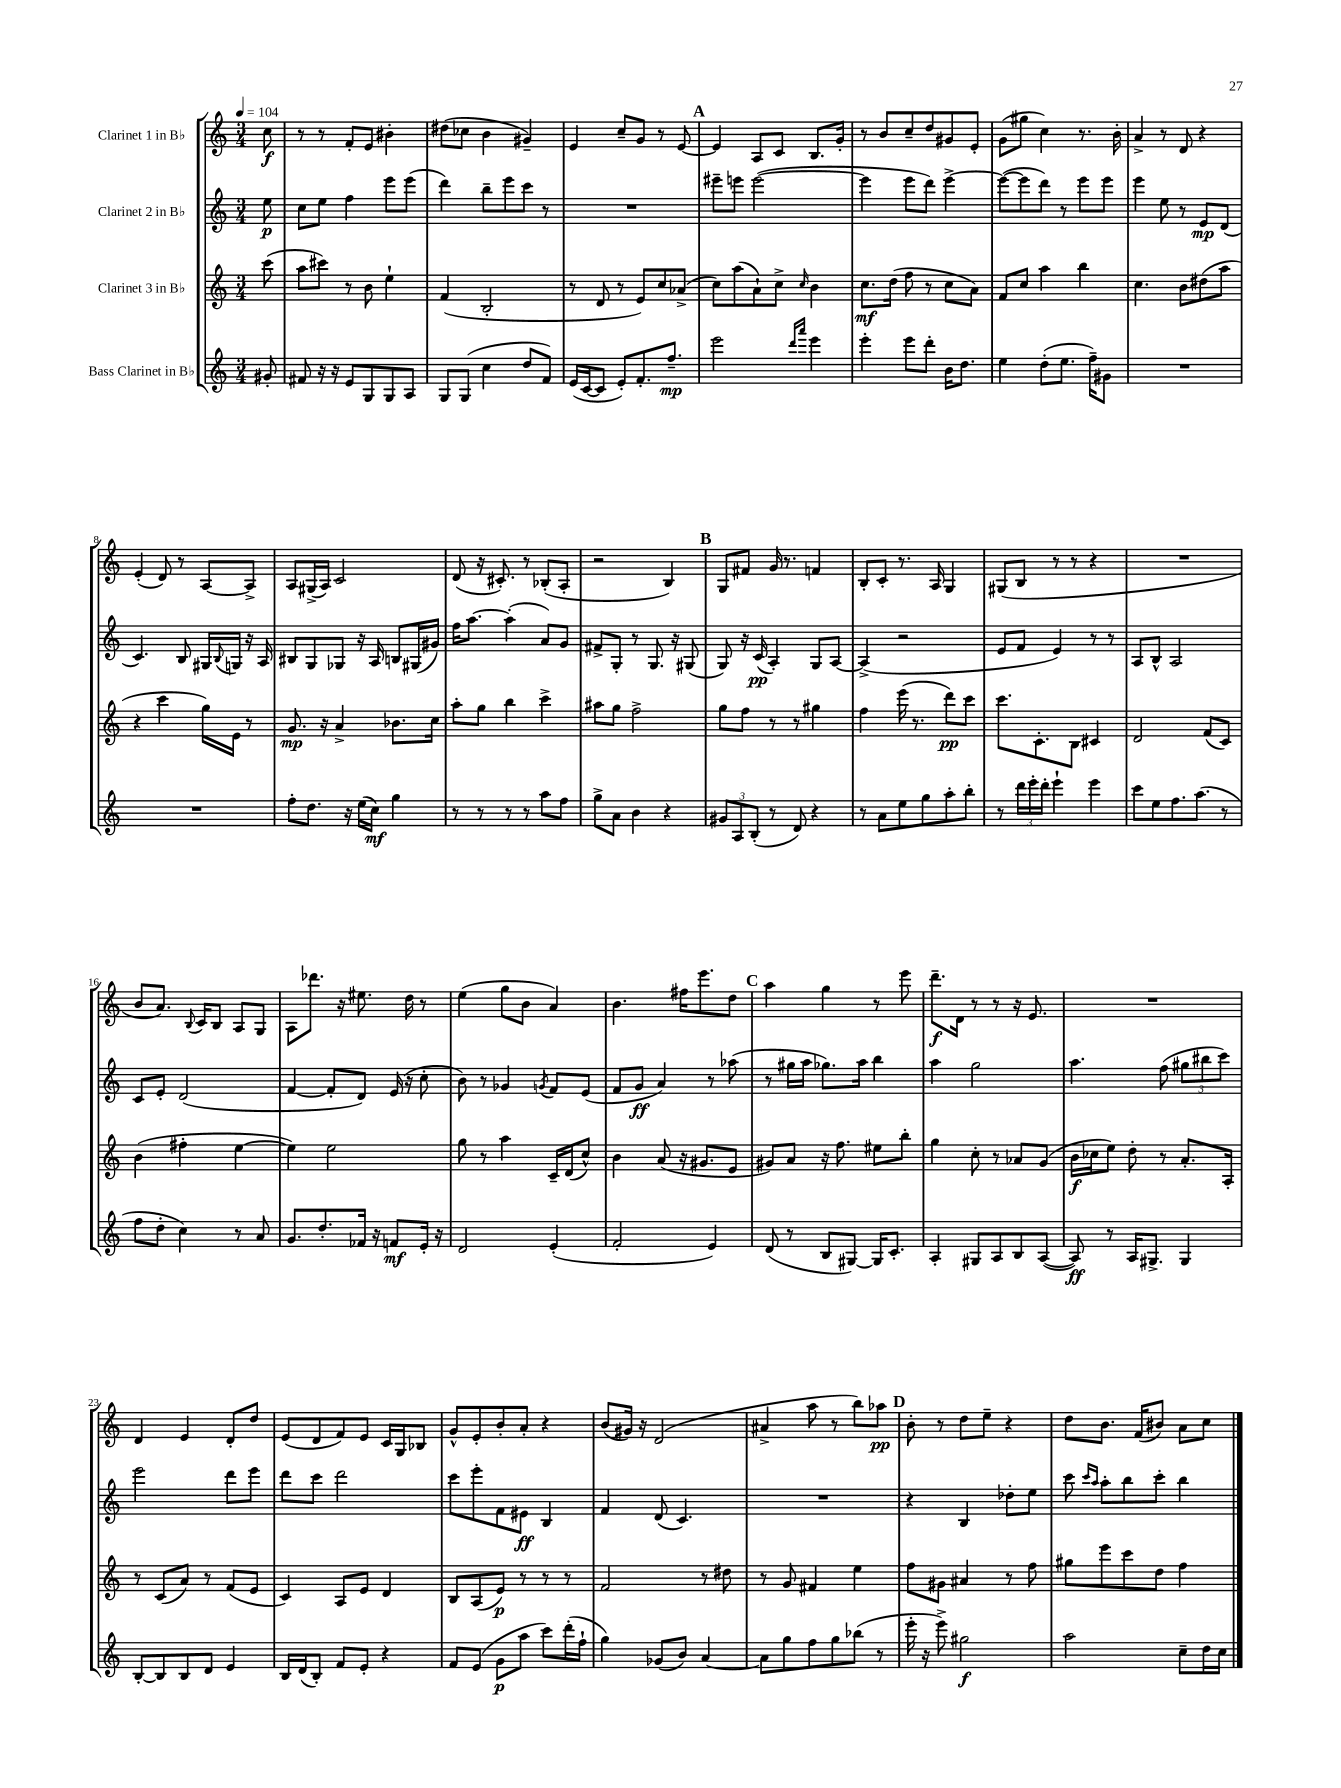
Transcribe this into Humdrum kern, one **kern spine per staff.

**kern	**dynam	**kern	**dynam	**kern	**dynam	**kern	**dynam
*part4	*part4	*part3	*part3	*part2	*part2	*part1	*part1
*staff4	*staff4	*staff3	*staff3	*staff2	*staff2	*staff1	*staff1
*I"Bass Clarinet in B♭	*	*I"Clarinet 3 in B♭	*	*I"Clarinet 2 in B♭	*	*I"Clarinet 1 in B♭	*
*clefG2	*	*clefG2	*	*clefG2	*	*clefG2	*
*k[]	*	*k[]	*	*k[]	*	*k[]	*
*M3/4	*	*M3/4	*	*M3/4	*	*M3/4	*
*MM104	*	*MM104	*	*MM104	*	*MM104	*
=	=	=	=	=	=	=	=
8g#X'/	.	(8ccc\	.	8ee\	p	8cc\	f
=1	=1	=1	=1	=1	=1	=1	=1
8f#X/	.	8aa\L	.	8cc\L	.	8r	.
16r	.	8ccc#X\J)	.	8ee\J	.	8r	.
16r	.	.	.	.	.	.	.
8e/L	.	8r	.	4ff\	.	8f'/L	.
8G/	.	8b\	.	.	.	8e/J	.
8G/	.	4ee`\	.	8eee\L	.	4b#X'\	.
8A/J	.	.	.	(8eee\J	.	.	.
=2	=2	=2	=2	=2	=2	=2	=2
8G/L	.	(4f/	.	4ddd\)	.	(8dd#X\L	.
(8G/J	.	.	.	.	.	8cc-X\J	.
4cc\	.	2B'/	.	8bb~\L	.	4b\	.
.	.	.	.	8eee\	.	.	.
8dd/L	.	.	.	8ccc\J	.	4g#X~/)	.
8f/J)	.	.	.	8r	.	.	.
=3	=3	=3	=3	=3	=3	=3	=3
(16e/LL	.	8r	.	2.r	.	4e/	.
[16c/J	.	.	.	.	.	.	.
8c/J]	.	8d/	.	.	.	.	.
8e'/L)	.	8r	.	.	.	8cc~/L	.
8.f'/	.	8e/L)	.	.	.	8g/J	.
.	.	8cc/	.	.	.	8r	.
8.ff~/J	mp	.	.	.	.	.	.
.	.	(8a-X^/J	.	.	.	[8e/	.
!!LO:REH:place=s1:t=A
=4	=4	=4	=4	=4	=4	=4	=4
2eee\	.	8cc\L)	.	8eee#X~\L	.	4e/]	.
.	.	(8aa\	.	8eeen\J	.	.	.
.	.	8a`\)	.	([2eee\	.	8A/L	.
.	.	8cc^\J	.	.	.	8c/J	.
16qqddd/LL	.	.	.	.	.	.	.
16qqaaa/JJ	.	16qqcc/	.	.	.	.	.
4eee\	.	4b\	.	.	.	8.B/L	.
.	.	.	.	.	.	16g'/Jk	.
=5	=5	=5	=5	=5	=5	=5	=5
4eee'\	.	8.cc\L	mf	4eee\]	.	8r	.
.	.	.	.	.	.	8b/L	.
.	.	(16dd\Jk	.	.	.	.	.
8eee\L	.	8ff\	.	8eee\L	.	8cc~/	.
8ddd'\J	.	8r	.	8ddd\J)	.	8dd/	.
16b\KL	.	8cc\L	.	[4eee^\	.	8g#X/	.
8.dd\J	.	.	.	.	.	.	.
.	.	8a\J)	.	.	.	8e'/J	.
=6	=6	=6	=6	=6	=6	=6	=6
4ee\	.	8f/L	.	(8eee\L_	.	(8g\L	.
.	.	8cc/J	.	8eee\]	.	8gg#X\J	.
(8dd'\L	.	4aa\	.	8ddd\J)	.	4cc\)	.
8.ee\J	.	.	.	8r	.	.	.
.	.	4bb\	.	8eee\L	.	8.r	.
16ff~\KL)	.	.	.	.	.	.	.
8g#X\J	.	.	.	8eee\J	.	.	.
.	.	.	.	.	.	16b'\	.
=7	=7	=7	=7	=7	=7	=7	=7
2.r	.	4.cc\	.	4eee\	.	4a^/	.
.	.	.	.	8ee\	.	8r	.
.	.	8b\L	.	8r	.	8d/	.
.	.	(8dd#X\	.	8e/L	mp	4r	.
.	.	8aa\J	.	(8d/J	.	.	.
!!LO:LB:g=z
=8	=8	=8	=8	=8	=8	=8	=8
2.r	.	4r	.	4.c/)	.	(4e'/	.
.	.	4ccc\	.	.	.	8d/)	.
.	.	.	.	8B/	.	8r	.
.	.	16gg\LL)	.	16G#X/LL	.	[8A/L	.
.	.	.	.	8qqB/	.	.	.
.	.	16e\JJ	.	16Gn/JJ	.	.	.
.	.	8r	.	16r	.	8A^/J]	.
.	.	.	.	16A/	.	.	.
=9	=9	=9	=9	=9	=9	=9	=9
8ff'\L	.	8.g/	mp	8B#X/L	.	8A/L	.
8.dd\J	.	.	.	8G/	.	(16G#X^/L	.
.	.	16r	.	.	.	16A/JJ)	.
.	.	4a^/	.	8G-X/J	.	2c/	.
16r	.	.	.	.	.	.	.
(16ee\LL	.	.	.	16r	.	.	.
16cc\JJ)	mf	.	.	16A/	.	.	.
4gg\	.	8.b-X\L	.	8Bn/L	.	.	.
.	.	.	.	(16G#X/L	.	.	.
.	.	16cc\Jk	.	16g#X/JJ)	.	.	.
=10	=10	=10	=10	=10	=10	=10	=10
8r	.	8aa'\L	.	16ff\KL	.	(8d/	.
.	.	.	.	[8.aa\J	.	.	.
8r	.	8gg\J	.	.	.	16r	.
.	.	.	.	.	.	8.c#X'/)	.
8r	.	4bb\	.	(4aa'\]	.	.	.
8r	.	.	.	.	.	8r	.
8aa\L	.	4ccc^\	.	8a/L)	.	(8B-X'/L	.
8ff\J	.	.	.	8g/J	.	8A'/J	.
=11	=11	=11	=11	=11	=11	=11	=11
8gg^\L	.	8aa#X\L	.	8f#X^/L	.	2r	.
8a\J	.	8gg\J	.	8G'/J	.	.	.
4b\	.	2ff^\	.	8r	.	.	.
.	.	.	.	8.G/	.	.	.
4r	.	.	.	.	.	4B/)	.
.	.	.	.	16r	.	.	.
.	.	.	.	(8G#X/	.	.	.
!!LO:REH:place=s1:t=B
=12	=12	=12	=12	=12	=12	=12	=12
12g#X/L	.	8gg\L	.	8G/)	.	8G/L	.
12A/	.	.	.	.	.	.	.
.	.	8ff\J	.	16r	.	8f#X/J	.
(12B'/J	.	.	.	.	.	.	.
.	.	.	.	(16c/	pp	.	.
8r	.	8r	.	4A'/)	.	16g/	.
.	.	.	.	.	.	8.r	.
8d/)	.	8r	.	.	.	.	.
4r	.	4gg#X\	.	8G/L	.	4fn/	.
.	.	.	.	[8A/J	.	.	.
=13	=13	=13	=13	=13	=13	=13	=13
8r	.	4ff\	.	(4A^/]	.	8B'/L	.
8a\L	.	.	.	.	.	8c'/J	.
8ee\	.	(16eee\	.	2r	.	8.r	.
.	.	8.r	.	.	.	.	.
8gg\	.	.	.	.	.	.	.
.	.	.	.	.	.	16A/	.
8aa'\	.	8ddd\L)	pp	.	.	4G/	.
8bb'\J	.	8ccc\J	.	.	.	.	.
=14	=14	=14	=14	=14	=14	=14	=14
8r	.	8.ccc\L	.	8e/L	.	(8G#X/L	.
24ddd\LL	.	.	.	8f/J	.	8B/J	.
24eee'\	.	.	.	.	.	.	.
.	.	8.c'\	.	.	.	.	.
24ddd'\JJ	.	.	.	.	.	.	.
4eee`\	.	.	.	4e/)	.	8r	.
.	.	8B\J	.	.	.	8r	.
4eee\	.	4c#X/	.	8r	.	4r	.
.	.	.	.	8r	.	.	.
=15	=15	=15	=15	=15	=15	=15	=15
8ccc\L	.	2d/	.	8A/L	.	2.r	.
8ee\	.	.	.	8B^^/J	.	.	.
8.ff\	.	.	.	2A/	.	.	.
(8.aa\J	.	.	.	.	.	.	.
.	.	(8f/L	.	.	.	.	.
8r	.	8c/J)	.	.	.	.	.
!!LO:LB:g=z
=16	=16	=16	=16	=16	=16	=16	=16
8ff\L	.	(4b\	.	8c/L	.	8b/L	.
8dd'\J	.	.	.	8e'/J	.	8.a/J)	.
4cc\)	.	4ff#X'\	.	(2d/	.	.	.
.	.	.	.	.	.	8qqB/	.
.	.	.	.	.	.	16c/KL	.
.	.	.	.	.	.	8B/J	.
8r	.	[4ee\	.	.	.	8A/L	.
8a/	.	.	.	.	.	8G/J	.
=17	=17	=17	=17	=17	=17	=17	=17
8.g/L	.	4ee\])	.	[4f/	.	8A\L	.
.	.	.	.	.	.	8.ddd-X\J	.
8.dd'/	.	.	.	.	.	.	.
.	.	2ee\	.	8f'/L]	.	.	.
.	.	.	.	.	.	16r	.
16f-X/Jk	.	.	.	8d/J)	.	8.ee#X\	.
16r	.	.	.	.	.	.	.
8fn/L	mf	.	.	(16e/	.	.	.
.	.	.	.	16r	.	16dd\	.
16e'/Jk	.	.	.	8cc'\	.	8r	.
16r	.	.	.	.	.	.	.
=18	=18	=18	=18	=18	=18	=18	=18
2d/	.	8gg\	.	8b\)	.	(4ee\	.
.	.	8r	.	8r	.	.	.
.	.	4aa\	.	4g-X/	.	8gg\L	.
.	.	.	.	.	.	8b\J	.
.	.	.	.	8qgn/	.	.	.
(4e'/	.	16c~/LL	.	8f/L	.	4a/)	.
.	.	(16d/J	.	.	.	.	.
.	.	8cc^^/J)	.	(8e/J	.	.	.
=19	=19	=19	=19	=19	=19	=19	=19
2f'/	.	4b\	.	8f/L	.	4.b\	.
.	.	.	.	8g/J	ff	.	.
.	.	(8a/	.	4a/)	.	.	.
.	.	16r	.	.	.	16ff#X\KL	.
.	.	8.g#X/L	.	.	.	8.eee\	.
4e/)	.	.	.	8r	.	.	.
.	.	8e/J	.	(8aa-X\	.	8dd\J	.
!!LO:REH:place=s1:t=C
=20	=20	=20	=20	=20	=20	=20	=20
(8d/	.	8g#X/L)	.	8r	.	4aa\	.
8r	.	8a/J	.	16gg#X\LL	.	.	.
.	.	.	.	16aa\JJ	.	.	.
8B/L	.	16r	.	8.gg-X\L)	.	4gg\	.
.	.	8.ff\	.	.	.	.	.
[8G#X/J)	.	.	.	.	.	.	.
.	.	.	.	16aa\Jk	.	.	.
16G#/KL]	.	8ee#X\L	.	4bb\	.	8r	.
8.c'/J	.	.	.	.	.	.	.
.	.	8bb'\J	.	.	.	8eee\	.
=21	=21	=21	=21	=21	=21	=21	=21
4A'/	.	4gg\	.	4aa\	.	8.ddd~\L	f
.	.	.	.	.	.	16d\Jk	.
8G#X/L	.	8cc'\	.	2gg\	.	8r	.
8A/	.	8r	.	.	.	8r	.
8B/	.	8a-X/L	.	.	.	16r	.
.	.	.	.	.	.	8.e/	.
([8A/J	.	(8g/J	.	.	.	.	.
=22	=22	=22	=22	=22	=22	=22	=22
8A/])	ff	16b\LL	f	4.aa\	.	2.r	.
.	.	16cc-X\J	.	.	.	.	.
8r	.	8ee\J)	.	.	.	.	.
16A/KL	.	8dd'\	.	.	.	.	.
8.G#X^/J	.	.	.	.	.	.	.
.	.	8r	.	(8ff\	.	.	.
4G#/	.	8.a'/L	.	12gg#X\L	.	.	.
.	.	.	.	12bb#X\	.	.	.
.	.	.	.	12ccc\J)	.	.	.
.	.	16A'/Jk	.	.	.	.	.
!!LO:LB:g=z
=23	=23	=23	=23	=23	=23	=23	=23
[8B'/L	.	8r	.	2eee\	.	4d/	.
8B/]	.	(8c/L	.	.	.	.	.
8B/	.	8a/J)	.	.	.	4e/	.
8d/J	.	8r	.	.	.	.	.
4e/	.	(8f/L	.	8ddd\L	.	8d'/L	.
.	.	8e/J	.	8eee\J	.	8dd/J	.
=24	=24	=24	=24	=24	=24	=24	=24
16B/LL	.	4c/)	.	8ddd\L	.	(8e/L	.
(16d/J	.	.	.	.	.	.	.
8B'/J)	.	.	.	8ccc\J	.	8d/	.
8f/L	.	8A/L	.	2ddd\	.	8f/)	.
8e'/J	.	8e/J	.	.	.	8e/J	.
4r	.	4d/	.	.	.	16c/LL	.
.	.	.	.	.	.	16G/J	.
.	.	.	.	.	.	8B-X/J	.
=25	=25	=25	=25	=25	=25	=25	=25
8f/L	.	8B/L	.	8ccc\L	.	8g^^/L	.
(8e/J	.	(8A/	.	8eee'\	.	8e'/	.
8g\L	p	8e/J)	p	8f\	.	8b'/	.
8aa\J	.	8r	.	8e#X\J	ff	8a'/J	.
8ccc\L)	.	8r	.	4B/	.	4r	.
(16ddd'\L	.	8r	.	.	.	.	.
16ff`\JJ	.	.	.	.	.	.	.
=26	=26	=26	=26	=26	=26	=26	=26
4gg\)	.	2f/	.	4f/	.	(8b/L	.
.	.	.	.	.	.	16g#X/Jk)	.
.	.	.	.	.	.	16r	.
(8g-X/L	.	.	.	(8d/	.	(2d/	.
8b/J)	.	.	.	4.c/)	.	.	.
[4a/	.	8r	.	.	.	.	.
.	.	8dd#X\	.	.	.	.	.
=27	=27	=27	=27	=27	=27	=27	=27
8a\L]	.	8r	.	2.r	.	4a#X^/	.
8gg\	.	8g/	.	.	.	.	.
8ff\	.	4f#X/	.	.	.	8aa\	.
8gg\	.	.	.	.	.	8r	.
(8bb-X\J	.	4ee\	.	.	.	8bb\L)	.
8r	.	.	.	.	.	8aa-X\J	pp
!!LO:REH:place=s1:t=D
=28	=28	=28	=28	=28	=28	=28	=28
16eee'\	.	8ff\L	.	4r	.	8b'\	.
16r	.	.	.	.	.	.	.
8eee^\)	.	8g#X\J	.	.	.	8r	.
2gg#X\	f	4a#X/	.	4B/	.	8dd\L	.
.	.	.	.	.	.	8ee~\J	.
.	.	8r	.	8dd-X'\L	.	4r	.
.	.	8ff\	.	8ee\J	.	.	.
=29	=29	=29	=29	=29	=29	=29	=29
2aa\	.	8gg#X\L	.	8ccc\	.	8dd\L	.
.	.	.	.	16qqccc/LL	.	.	.
.	.	.	.	16qqaa/JJ	.	.	.
.	.	8eee\	.	8aa'\L	.	8.b\J	.
.	.	8ccc\	.	8bb\	.	.	.
.	.	.	.	.	.	(16f/KL	.
.	.	8dd\J	.	8ccc'\J	.	8b#X/J)	.
8cc~\L	.	4ff\	.	4bb\	.	8a\L	.
16dd\L	.	.	.	.	.	8cc\J	.
16cc\JJ	.	.	.	.	.	.	.
==	==	==	==	==	==	==	==
*-	*-	*-	*-	*-	*-	*-	*-
